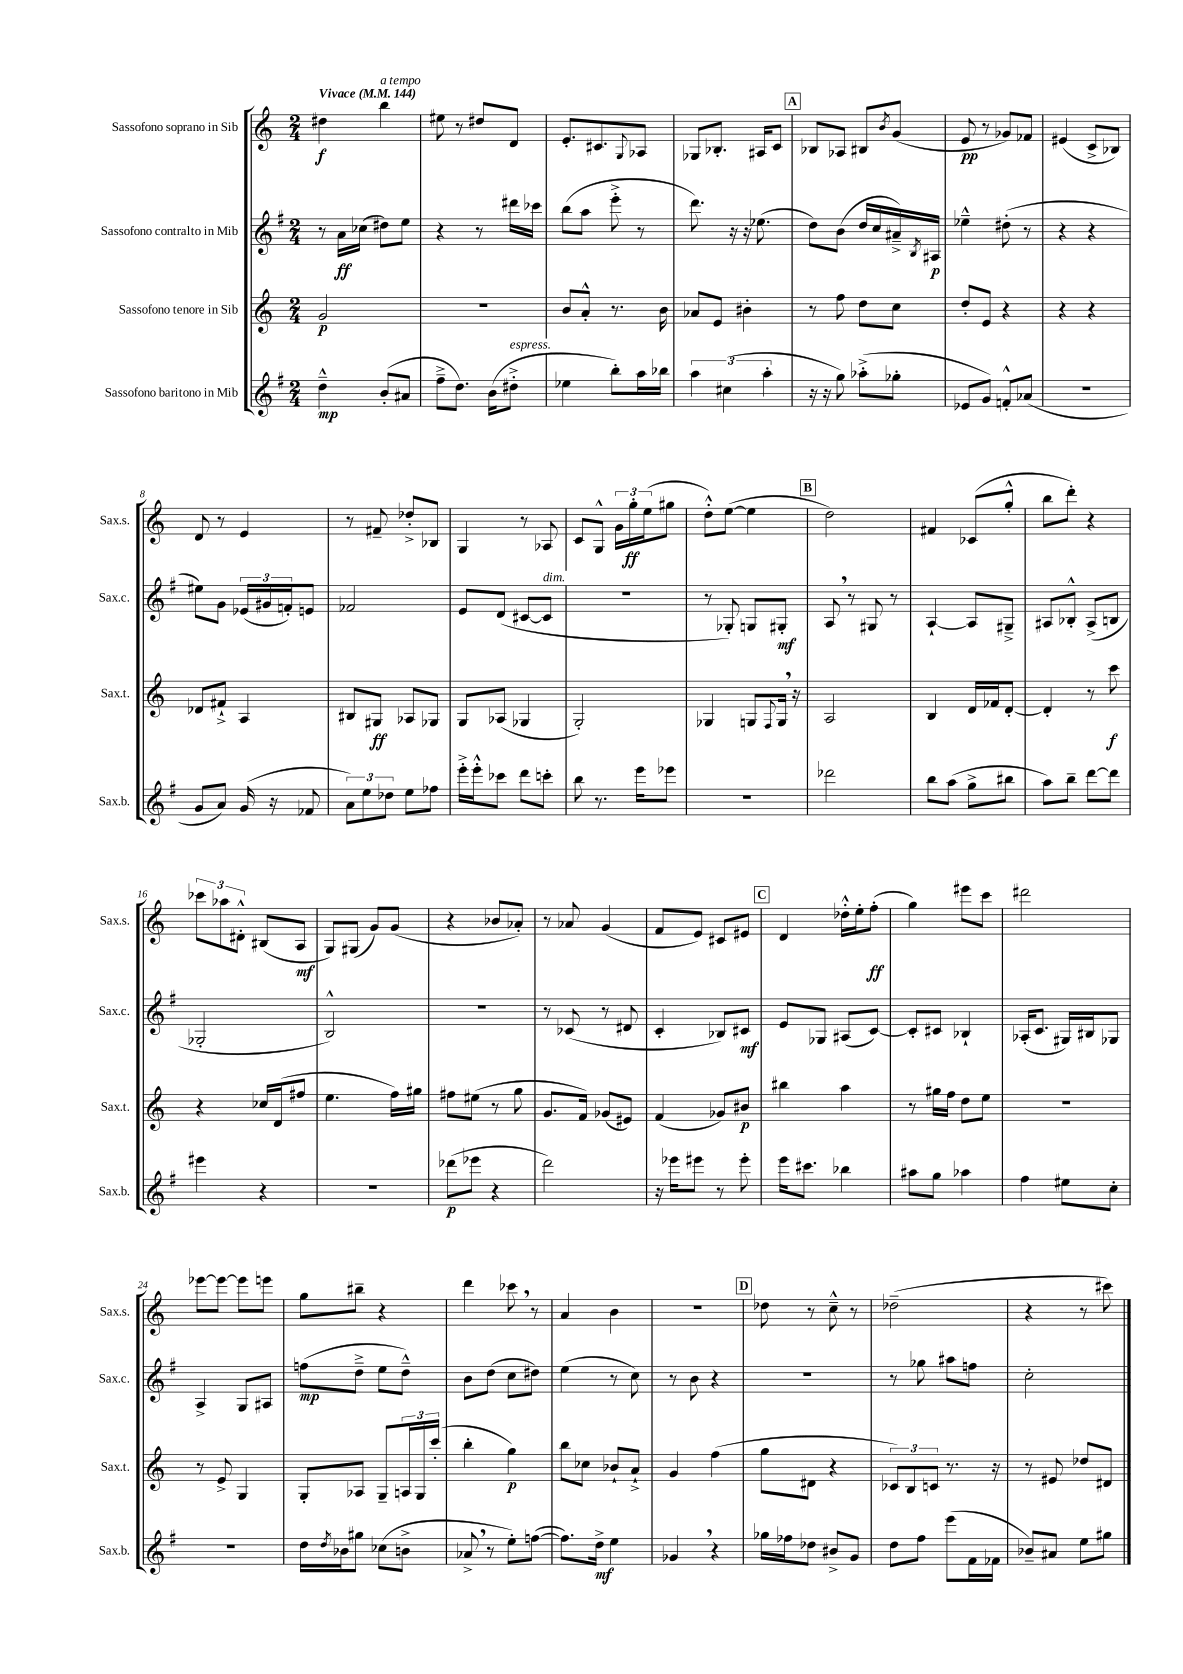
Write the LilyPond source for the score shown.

<<
\new StaffGroup <<
\new Staff = "s0" \with { instrumentName = "Sassofono soprano in Sib" shortInstrumentName = "Sax.s." } {
    \clef treble \key c \major \numericTimeSignature \time 2/4 \tempo "Vivace" 4 = 144
    dis''4\f b''4^\markup { \italic "a tempo" } |
    eis''8 r8 dis''8 d'8 |
    e'8.-. cis'8. \appoggiatura { g8 } aes8 |
    ges8 bes8.-. ais16 c'8 |
    \mark \markup { \box "A" } bes8 aes8 bis8 \acciaccatura { b'8 } g'8( |
    e'8\pp r8 ges'8) fes'8 |
    eis'4( c'8-> bes8) |
    d'8 r8 e'4 |
    r8 fis'8-- des''8-.-> bes8 |
    g4 r8 aes8 |
    c'8 g8-^ \tuplet 3/2 { g'16 g''16-.\ff e''16( } gis''8 |
    d''8-.-^) e''8~( e''4 |
    \mark \markup { \box "B" } d''2) |
    fis'4 ces'8( g''8-.-^ |
    b''8 d'''8-.) r4 |
    \tuplet 3/2 { ces'''8 aes''8 dis'8-.-^ } bis8( a8\mf |
    g8) gis8( g'8) g'8( |
    r4 bes'8 aes'8-.) |
    r8 aes'8 g'4( |
    f'8 e'8) cis'8 eis'8 |
    \mark \markup { \box "C" } d'4 des''16-.-^ e''16-. f''8-.\ff( |
    g''4) eis'''8 c'''8 |
    dis'''2 |
    ees'''8~ ees'''8~ ees'''8 e'''8 |
    g''8 bis''8-- r4 |
    d'''4 ces'''8 \breathe r8 |
    a'4 b'4 |
    r2 |
    \mark \markup { \box "D" } des''8 r8 c''8---^ r8 |
    des''2--( |
    r4 r8 cis'''8) \bar "|." |
}
\new Staff = "s1" \with { instrumentName = "Sassofono contralto in Mib" shortInstrumentName = "Sax.c." } {
    \clef treble \key g \major \numericTimeSignature \time 2/4
    r8 a'16\ff ces''16( dis''8) e''8 |
    r4 r8 dis'''16 ces'''16 |
    b''8( a''8 e'''8-.-> r8 |
    d'''8.) r16 r16 ees''8.( |
    \mark \markup { \box "A" } d''8) b'8( d''16 c''16 ais'16--->) \acciaccatura { b8 } ais16\p |
    ees''4---^ dis''8-.( r8 |
    r4 r4 |
    eis''8) g'8 \tuplet 3/2 { ees'16( gis'16 f'16-.) } e'8 |
    fes'2 |
    e'8 d'8( cis'8~ cis'8^\markup { \italic "dim." } |
    r2 |
    r8 ges8-.) g8 gis8-.\mf |
    \mark \markup { \box "B" } a8 \breathe r8 gis8 r8 |
    a4~-! a8 gis8---> |
    ais8 bes8-.-^ ais8->( b8 |
    ges2-. |
    b2-^) |
    R2 |
    r8 ces'8( r8 dis'8 |
    c'4-. bes8) cis'8\mf |
    \mark \markup { \box "C" } e'8 ges8 ais8( c'8~) |
    c'8-. cis'8 bes4-! |
    aes16-.( c'8. gis16) bis16 ges8 |
    a4-> g8 ais8 |
    f''8\mp( d''8---> e''8 d''8---^) |
    b'8 d''8( c''8 dis''8) |
    e''4( r8 c''8) |
    r8 b'8 r4 |
    \mark \markup { \box "D" } r2 |
    r8 ges''8 ais''8 f''8 |
    c''2-. \bar "|." |
}
\new Staff = "s2" \with { instrumentName = "Sassofono tenore in Sib" shortInstrumentName = "Sax.t." } {
    \clef treble \key c \major \numericTimeSignature \time 2/4
    g'2\p |
    r2 |
    b'8 a'8-.-^ r8. b'16 |
    aes'8 e'8 bis'4-. |
    \mark \markup { \box "A" } r8 f''8 d''8 c''8 |
    d''8-. e'8 r4 |
    r4 r4 |
    des'8 fis'8-!-> a4 |
    bis8 gis8\ff aes8 ges8 |
    g8 aes8( ges4 |
    g2-.) |
    ges4 g8 \appoggiatura { f8 } g16 \breathe r16 |
    \mark \markup { \box "B" } a2 |
    b4 d'16 fes'16 d'8~-. |
    d'4-. r8 c'''8\f |
    r4 ces''16 d'16( fis''8 |
    e''4. f''16) gis''16 |
    fis''8 eis''8( r8 g''8 |
    g'8. f'16) ges'8( eis'8) |
    f'4( ges'8) bis'8\p |
    \mark \markup { \box "C" } bis''4 a''4 |
    r8 gis''16 f''16 d''8 e''8 |
    r2 |
    r8 e'8-> g4 |
    g8-. aes8 g8-- \tuplet 3/2 { a16 g16 c'''16-.( } |
    b''4-. g''4\p) |
    b''8 ces''8 bes'8-! a'8-!-> |
    g'4 f''4( |
    \mark \markup { \box "D" } g''8 dis'8 r4 |
    \tuplet 3/2 { ces'8) b8 c'8 } r8. r16 |
    r8 eis'8 des''8 dis'8 \bar "|." |
}
\new Staff = "s3" \with { instrumentName = "Sassofono baritono in Mib" shortInstrumentName = "Sax.b." } {
    \clef treble \key g \major \numericTimeSignature \time 2/4
    d''4---^\mp b'8-.( ais'8 |
    fis''8---> d''8.) b'16( dis''8-.->^\markup { \italic "espress." } |
    ees''4 b''8-.) a''16 bes''16 |
    \tuplet 3/2 { a''4 cis''4( a''4-. } |
    \mark \markup { \box "A" } r16 r16 g''8) aes''8-.->( ges''8-. |
    ees'8 g'8) f'8-.-^ aes'8( |
    r2 |
    g'8 a'8) g'16( r16 fes'8 |
    \tuplet 3/2 { a'8) e''8 des''8 } e''8 fes''8 |
    e'''16-.-> e'''16-.-^ ces'''8 d'''8 c'''8-. |
    b''8 r8. e'''16 ees'''8 |
    R2 |
    \mark \markup { \box "B" } des'''2 |
    b''8 a''8( g''8-> bis''8 |
    a''8) b''8-- d'''8~ d'''8 |
    eis'''4 r4 |
    r2 |
    des'''8\p( ees'''8 r4 |
    d'''2) |
    r16 ees'''16 eis'''8 r8 eis'''8-. |
    \mark \markup { \box "C" } e'''16 cis'''8. bes''4 |
    ais''8 g''8 aes''4 |
    fis''4 eis''8 c''8-. |
    r2 |
    d''16 \acciaccatura { d''8 } bes'16 gis''8 ces''8( b'8-> |
    aes'8-> \breathe r8 e''8-.) f''8~( |
    f''8.) d''16->\mf e''4 |
    ges'4 \breathe r4 |
    \mark \markup { \box "D" } ges''16 fes''16 des''8 bis'8-> g'8 |
    d''8 fis''8 e'''8( fis'16 fes'16 |
    bes'8--) ais'8 e''8 gis''8 \bar "|." |
}
>>
>>
